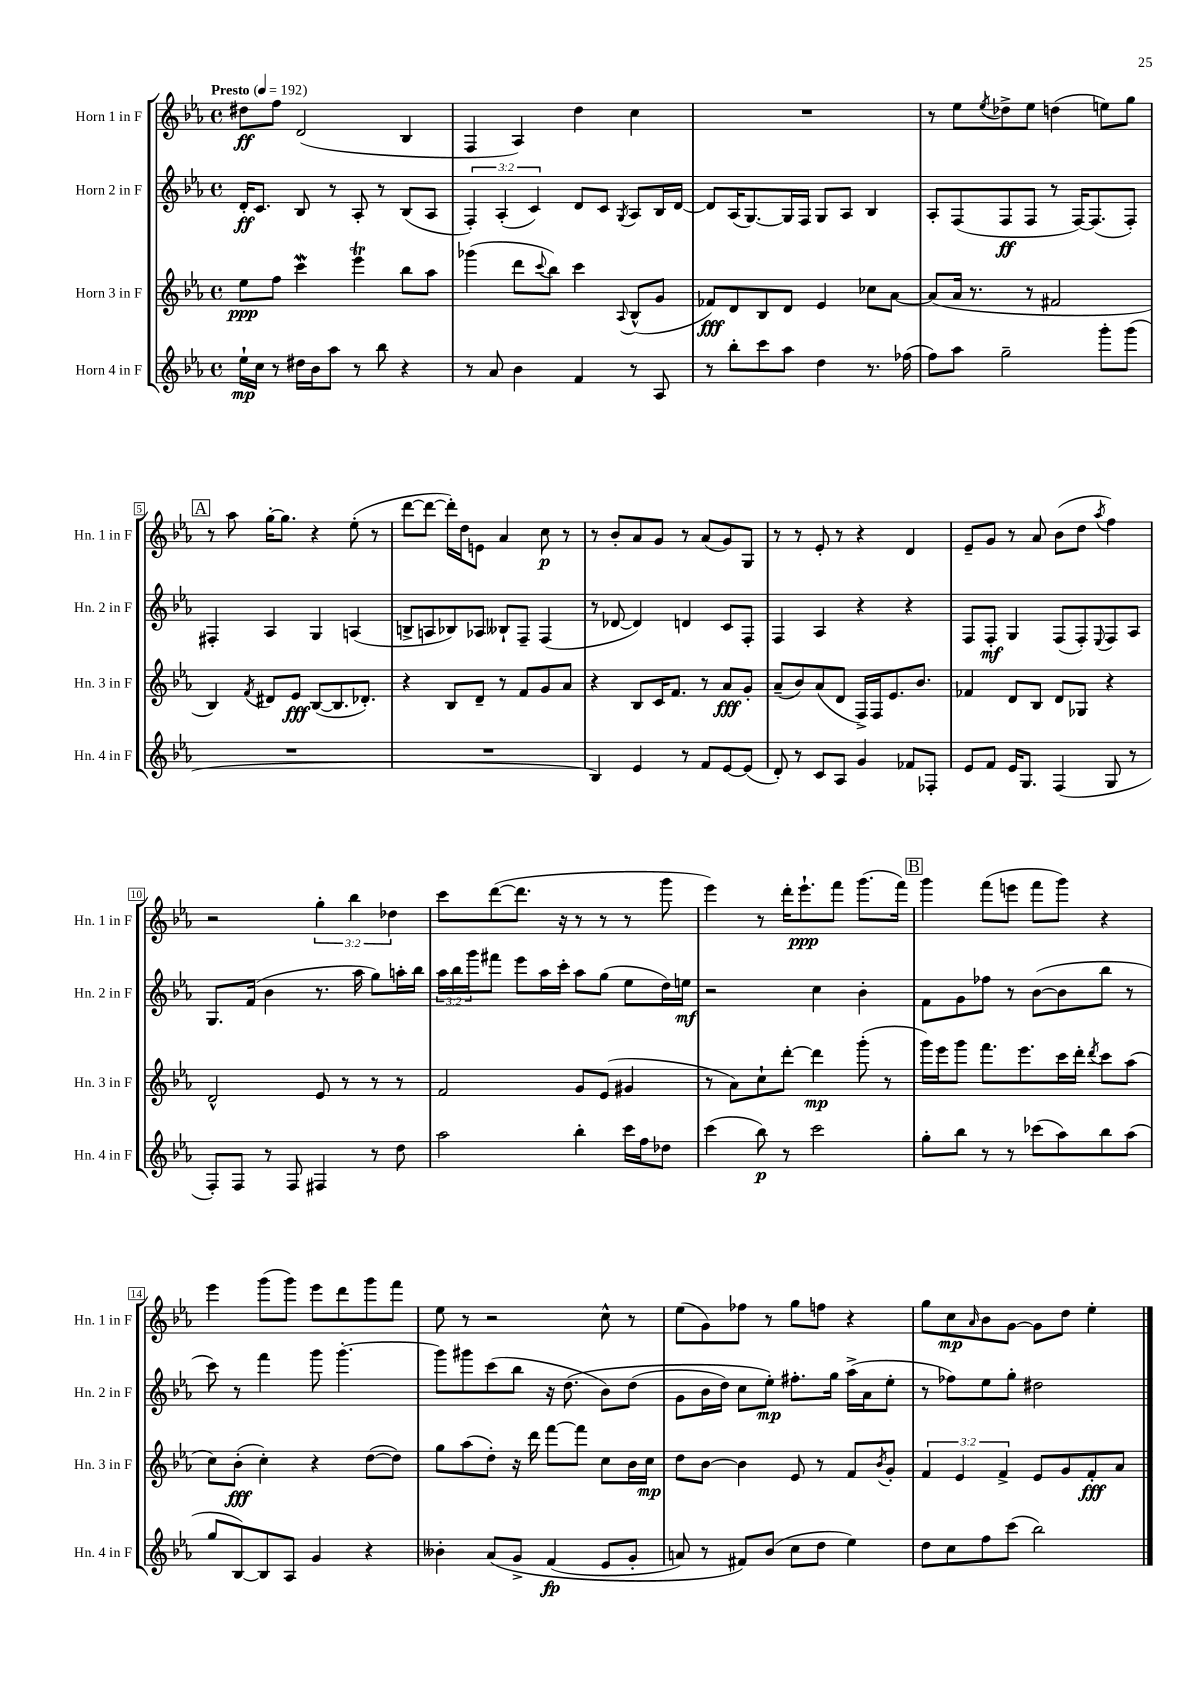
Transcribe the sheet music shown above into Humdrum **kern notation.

**kern	**kern	**kern	**kern
*staff4	*staff3	*staff2	*staff1
*clefG2	*clefG2	*clefG2	*clefG2
*k[b-e-a-]	*k[b-e-a-]	*k[b-e-a-]	*k[b-e-a-]
*M4/4	*M4/4	*M4/4	*M4/4
*met(c)	*met(c)	*met(c)	*met(c)
*MM192	*MM192	*MM192	*MM192
16ee-`\LL	8ee-\L	16d'/LK	8dd#\L
16cc\JJ	.	8.c/J	.
8r	8ff\J	.	8ff\J
16dd#\LL	4ccc\	8B-/	(2d/
16b-\J	.	.	.
8aa-\J	.	8r	.
8r	4eee-\	8A-'/	.
8bb-\	.	8r	.
4r	8bb-\L	(8B-/L	4B-/
.	8aa-\J	8A-/J	.
=	=	=	=
8r	(4ggg-\	6F'/)	4F/
8a-/	.	.	.
.	.	(6A-'/	.
4b-\	8ddd\L	.	4A-/)
.	.	6c/)	.
.	8qqccc/	.	.
.	8bb-\J)	.	.
4f/	4ccc\	8d/L	4dd\
.	.	8c/J	.
.	8qqA-/	8qG/	.
8r	(8B-^^/L	8A-/L	4cc\
8A-/	8g/J	16B-/L	.
.	.	[16d/JJ	.
=	=	=	=
8r	8f-/L)	8d/]L	1r
8bb-'\L	8d/	(16A-/K	.
.	.	[8.G/)	.
8ccc\	8B-/	.	.
8aa-\J	8d/J	16G/]L	.
.	.	16F/JJ	.
4dd\	4e-/	8G/L	.
.	.	8A-/J	.
8.r	8cc-\L	4B-/	.
.	[8a-\J	.	.
(16ff-\	.	.	.
=	=	=	=
8ff\L)	(8a-/]L	8A-'/L	8r
8aa-\J	16a-/Jk	(8F/	8ee-\L
.	8.r	.	.
.	.	.	8qee-/
2gg~\	.	8F/	8dd-^\
.	8r	8F/J	8ee-\J
.	2f#/	8r	(4dd\
.	.	[16F/LK)	.
.	.	(8.F/]	.
8ggg'\L	.	.	8ee\L)
(8ggg\J	.	8F'/J)	8gg\J
=	=	=	=
1r	4B-/)	4F#'/	8r
.	.	.	8aa-\
.	8qf/	.	.
.	8d#/L	4A-/	[16gg'\LK
.	.	.	8.gg\]J
.	8e-/J	.	.
.	([8B-/L	4G/	4r
.	8.B-/]	.	.
.	.	(4A/	(8ee-'\
.	8.d-'/J)	.	.
.	.	.	8r
=	=	=	=
1r	4r	8B^/L	[8ddd\L
.	.	8A/	8ddd\_J
.	8B-/L	8B-/)	16ddd'\]LL)
.	.	.	16dd\J
.	8d~/J	8A-/J	8e\J
.	8r	8B--`/L	4a-/
.	8f/L	8F~/J	.
.	8g/	(4F/	8cc\
.	8a-/J	.	8r
=	=	=	=
4B-/)	4r	8r	8r
.	.	[8d-/	8b-'/L
4e-/	8B-/L	4d-/])	8a-/
.	16c/K	.	8g/J
.	8.f/J	.	.
8r	.	4d/	8r
8f/L	8r	.	(8a-/L
[8e-/	8a-/L	8c/L	8g/)
(8e-/]J	8g'/J	8F'/J	8G/J
=	=	=	=
8d'/)	(8a-~/L	4F/	8r
8r	8b-/)	.	8r
8c/L	(8a-/	4A-/	8e-'/
8A-/J	8d/J	.	8r
4g/	16F^/LL)	4r	4r
.	16F/J	.	.
.	8.e-/	.	.
8f-/L	.	4r	4d/
.	8.b-/J	.	.
8F-'/J	.	.	.
=	=	=	=
8e-/L	4f-/	8F/L	8e-~/L
8f/J	.	8F'/J	8g/J
16e-/LK	8d/L	4G/	8r
8.G/J	.	.	.
.	8B-/J	.	8a-/
(4F/	8d/L	(8F/L	(8b-\L
.	8G-/J	8F'/)	8dd\J
.	.	8qqE-/	8qaa-/
8G/	4r	8F/	4ff\)
8r	.	8A-/J	.
=	=	=	=
8F'/L)	2d^^/	8.G/L	2r
8F/J	.	.	.
.	.	(16f/Jk	.
8r	.	4b-\	.
8F/	.	.	.
4F#/	8e-/	8.r	6gg'\
.	8r	.	.
.	.	.	6bb-\
.	.	16aa-\	.
8r	8r	8gg\L)	.
.	.	.	6dd-\
8dd\	8r	16aa'\L	.
.	.	16bb-\JJ	.
=	=	=	=
2aa-\	2f/	24aa-\LL	8ccc\L
.	.	24bb-\	.
.	.	24ggg\J	.
.	.	8fff#\J	([8ddd\
.	.	8eee-\L	8.ddd\]J
.	.	16aa-\L	.
.	.	16ccc'\JJ	16r
4bb-'\	8g/L	8aa-\L	8r
.	(8e-/J	(8gg\J	8r
16ccc\LL	4g#/	8ee-\L	8r
16ff\J	.	.	.
8dd-\J	.	16dd\L)	8ggg\
.	.	16ee\JJ	.
=	=	=	=
(4ccc\	8r	2r	4eee-\)
.	8a-\L)	.	.
8bb-\)	8cc`\	.	8r
8r	[8ddd'\J	.	16ddd'\LK
.	.	.	8.eee-`\
2ccc\	4ddd\]	4cc\	.
.	.	.	8fff\J
.	(8ggg'\	4b-'\	(8.ggg\L
.	8r	.	.
.	.	.	16fff\Jk)
=	=	=	=
8gg'\L	16ggg\LL)	8f\L	4ggg\
.	16eee-\J	.	.
8bb-\J	8ggg\J	8g\	.
8r	8.fff\L	8ff-\J	(8fff\L
8r	.	8r	8eee\J
.	8.eee-\	.	.
(8ccc-\L	.	([8b-\L	8fff\L
8aa-\)	16ccc\L	8b-\]	8ggg\J)
.	16ddd'\JJ	.	.
.	8qddd/	.	.
8bb-\	8ccc\L	8bb-\J	4r
(8aa-\J	(8aa-\J	8r	.
=	=	=	=
8gg/L	8cc\L)	8ccc\)	4eee-\
[8B-/)	(8b-'\J	8r	.
8B-/]	4cc'\)	4fff\	(8ggg\L
8A-/J	.	.	8ggg\J)
4g/	4r	8ggg\	8eee-\L
.	.	[4.ggg'\	8ddd\
4r	([8dd\L	.	8ggg\
.	8dd\]J)	.	8fff\J
=	=	=	=
4b--'\	8gg\L	8ggg\]L	8ee-\
.	(8aa-\	8ggg#\	8r
&(8a-/L	8dd'\J)	(8ccc\	2r
8g^/J	16r	8bb-\J	.
.	16ddd\	.	.
(4f/	[8fff\L	16r	.
.	.	&(8.dd\	.
.	8fff\]J	.	.
8e-/L	8cc\L	8b-\L)	8cc^^\
8g'/J	16b-\L	(8dd\J	8r
.	16cc\JJ	.	.
=	=	=	=
8a/)	8dd\L	8g\L	(8ee-\L
8r	[8b-\J	16b-\L	8g\)
.	.	16dd\JJ)	.
8f#/L&)	4b-\]	8cc\L	8ff-\J
(8b-/J	.	8ee-'\J&)	8r
8cc\L	8e-/	8.ff#'\L	8gg\L
8dd\J	8r	.	8ff\J
.	.	16gg\Jk	.
4ee-\)	8f/L	(16aa-^\LL	4r
.	.	16a-\J	.
.	8qb-/	.	.
.	8g'/J	8ee-'\J	.
=	=	=	=
8dd\L	6f/	8r	8gg\L
8cc\	.	8ff-\L)	8cc\
.	6e-/	.	.
.	.	.	16qqa-/
8ff\	.	8ee-\	8b-\
.	6f^/	.	.
(8ccc\J	.	8gg'\J	[8g\J
2bb-\)	8e-/L	2dd#\	8g\]L
.	8g/	.	8dd\J
.	8f'/	.	4ee-'\
.	8a-/J	.	.
==	==	==	==
*-	*-	*-	*-
